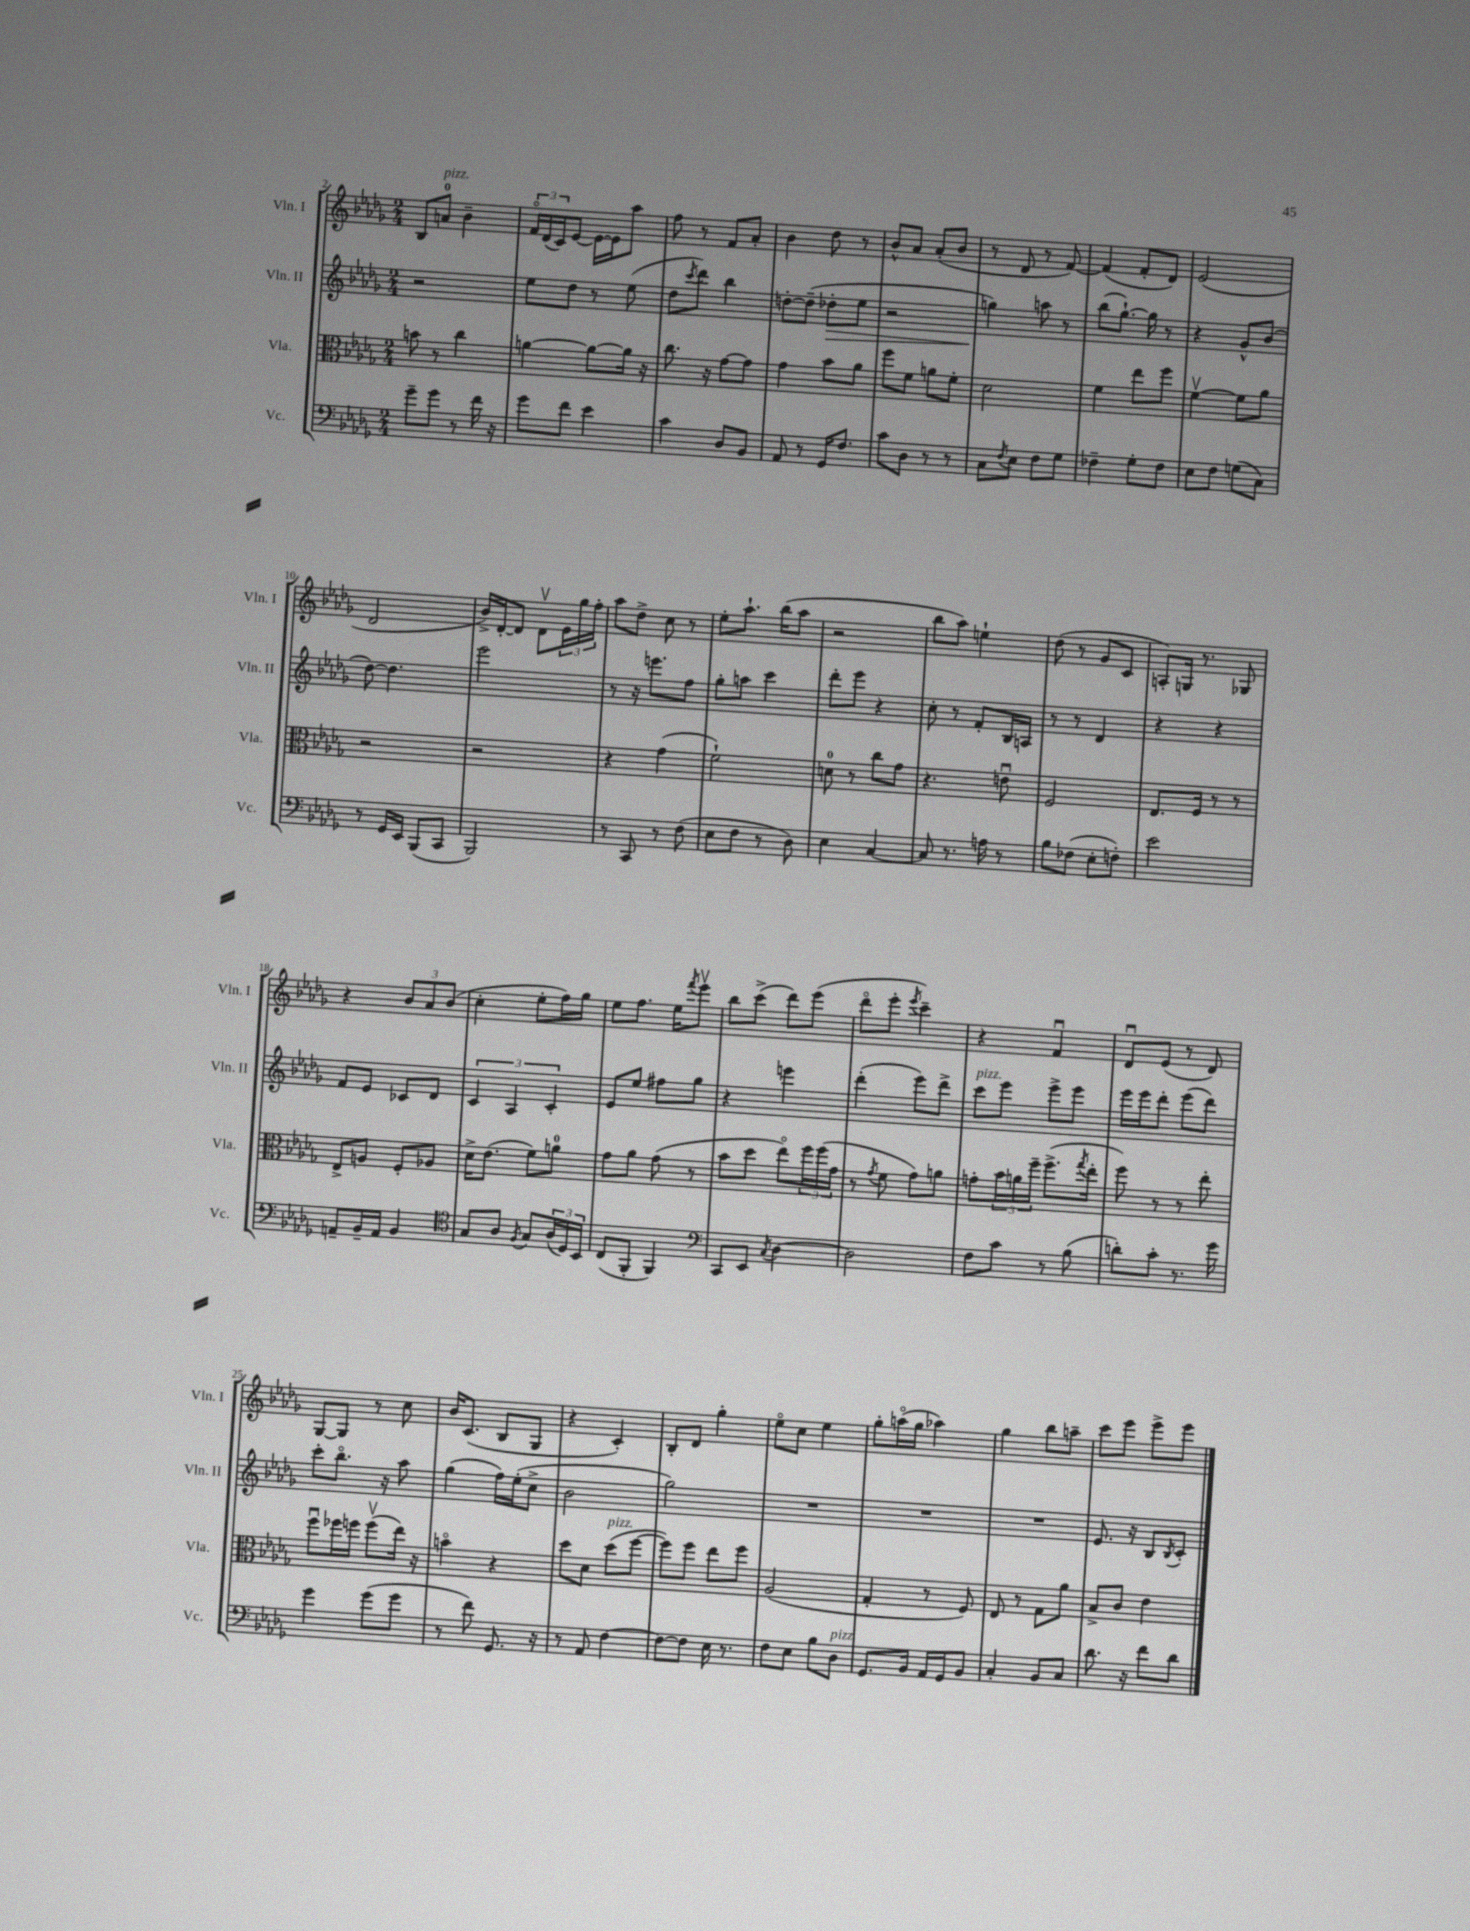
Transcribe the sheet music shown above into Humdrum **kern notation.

**kern	**kern	**kern	**dynam	**kern
*part4	*part3	*part2	*part2	*part1
*staff4	*staff3	*staff2	*staff2	*staff1
*I"Vc.	*I"Vla.	*I"Vln. II	*	*I"Vln. I
*I'Vc.	*I'Vla.	*I'Vln. II	*	*I'Vln. I
*clefF4	*clefC3	*clefG2	*	*clefG2
*k[b-e-a-d-g-]	*k[b-e-a-d-g-]	*k[b-e-a-d-g-]	*	*k[b-e-a-d-g-]
*M2/4	*M2/4	*M2/4	*	*M2/4
=2	=2	=2	=2	=2
8g-~\L	8bn\	2r	.	8B-/L
!	!	!	!	!LO:TX:a:i:t=pizz.
8g-\J	8r	.	.	8an/J
8r	4cc\	.	.	4b-~\
16f\	.	.	.	.
16r	.	.	.	.
=3	=3	=3	=3	=3
8g-\L	[4an\	8ee-\L	.	24f/LL
.	.	.	.	(24d-/
.	.	.	.	24c/J)
8f\J	.	8dd-\J	.	[8e-/J
4e-\	8a\L_	8r	.	16e-\LL_
.	.	.	.	16e-\J]
.	16a\Jk]	(8ee-\	.	8aa-\J
.	16r	.	.	.
=4	=4	=4	=4	=4
4c\	8.cc\	8dd-\L	.	8ff\
.	.	8qccc/	.	.
.	.	8ddd-\J)	.	8r
.	16r	.	.	.
8D-/L	[8g-\L	4bb-\	.	8f/L
8BB-/J	8g-\J]	.	.	8a-'/J
=5	=5	=5	=5	=5
8AA-/	4g-\	[8ddn'\L	.	4b-\
8r	.	(8dd~\J]	.	.
!	!	!	!LO:HP:b	!
16GG-/KL	8b-\L	8dd-X'\L	>	8dd-\
8.F/J	.	.	.	.
.	8a-\J	8ee-\J	.	8r
=6	=6	=6	=6	=6
8c\L	8ff\L	2r	.	8b-^^/L
8D-\J	8f\J	.	.	8a-/J
8r	8an\L	.	.	(8a-'/L
8r	8f'\J	.	.	8b-/J
=7	=7	=7	=7	=7
8C\L	2d-\	4ggn\)	.	8r
8qF/	.	.	.	.
8E-\J	.	.	.	8d-/
8F\L	.	8aan\	]	8r
8G-\J	.	8r	.	[8f/)
=8	=8	=8	=8	=8
4F-X~\	4f\	(8bb-\L	.	(4f/]
.	.	[8.gg-`\J)	.	.
8G-'\L	8ee-\L	.	.	8f'/L
.	.	16gg-\]	.	.
8F-\J	8ff\J	8r	.	8d-/J)
=9	=9	=9	=9	=9
8E-\L	[4fv\	4r	.	(2e-/
8F\J	.	.	.	.
(8Gn\L	8f\L]	8g-^^/L	.	.
8C\J)	8a-\J	(8b-/J	.	.
!!LO:LB:g=z
=10	=10	=10	=10	=10
8r	2r	[8dd-\)	.	2d-/
16GG-/LL	.	4.dd-\]	.	.
16EE-/JJ	.	.	.	.
(8BBB-/L	.	.	.	.
8CC/J	.	.	.	.
=11	=11	=11	=11	=11
2BBB-/)	2r	2eee-\	.	16b-^/LL)
.	.	.	.	[16d-'/J
.	.	.	.	8d-/J]
.	.	.	.	8d-v\L
.	.	.	.	24e-\L
.	.	.	.	24gg-\
.	.	.	.	24ff'\JJ
=12	=12	=12	=12	=12
8r	4r	8r	.	8aa-\L
8CC/	.	16r	.	8dd-^\J
.	.	8.eeen\L	.	.
8r	(4g-\	.	.	8cc\
(8F\	.	8ff\J	.	8r
=13	=13	=13	=13	=13
8E-\L	2f`\)	8gg-'\L	.	8ee-'\L
8F\J	.	8aan\J	.	8.aa-`\J
8r	.	4ccc\	.	.
.	.	.	.	(16bb-\KL
8D-\)	.	.	.	8aa-\J
=14	=14	=14	=14	=14
4E-\	8dn\	8ddd-'\L	.	2r
.	8r	8eee-\J	.	.
[4C/	8cc\L	4r	.	.
.	8g-\J	.	.	.
=15	=15	=15	=15	=15
8C/]	4.r	8cc'\	.	8bb-\L
8.r	.	8r	.	8aa-\J)
.	.	8f'/L	.	4een`\
16An\	.	.	.	.
8r	8enu\	16B-/L	.	.
.	.	16An/JJ	.	.
=16	=16	=16	=16	=16
8B-\L	2F/	8r	.	(8dd-\
(8F-X\J	.	8r	.	8r
8E-'\L	.	4d-/	.	8g-/L
8Fn'\J)	.	.	.	8c/J
=17	=17	=17	=17	=17
2e-\	8.E-/L	4r	.	8An'/L)
.	.	.	.	16Gn/Jk
.	16F/Jk	.	.	8.r
.	8r	4r	.	.
.	8r	.	.	8G-X/
!!LO:LB:g=z
=18	=18	=18	=18	=18
8AAn~/L	8E-^/L	8f/L	.	4r
16BB-~/L	8An/J	8e-/J	.	.
16AA/JJ	.	.	.	.
4BB-/	8F'/L	8c-X/L	.	12b-/L
.	.	.	.	12a-/
.	8A-X/J	8d-/J	.	.
.	.	.	.	(12b-/J
=19	=19	=19	=19	=19
*clefC4	*	*	*	*
8G-/L	16d-^\KL	6c/	.	4cc'\
.	(8.e-\J	.	.	.
8A-/J	.	.	.	.
.	.	6A-/	.	.
8qF/	.	.	.	.
8G-/L	8f\L)	.	.	8ee-'\L
.	.	6c'/	.	.
(24A-/L	8an\J	.	.	16ff\L)
24D-/)	.	.	.	.
.	.	.	.	16gg-\JJ
24BB-/JJ	.	.	.	.
=20	=20	=20	=20	=20
(8C/L	8g-\L	8e-/L	.	8ee-\L
8FF'/J	8a-\J	8ee-/J	.	8.ff\J
4FF/)	(8g-\	8ff#X\L	.	.
.	.	.	.	16ee-\KL
.	.	.	.	8qfff/
.	8r	8gg-\J	.	8eee-v\J
=21	=21	=21	=21	=21
*clefF4	*	*	*	*
8CC/L	8b-\L	4r	.	8bb-\L
8EE-/J	8dd-\J	.	.	(8ccc^\J
8qC/	.	.	.	.
[4D-\	8ee-\L)	4eeen\	.	8ddd-\L)
.	24ff\L	.	.	(8eee-\J
.	(24ff\	.	.	.
.	24g-\JJ	.	.	.
=22	=22	=22	=22	=22
2D-\]	8r	(4ddd-'\	.	8ddd-\L
.	8qg-/	.	.	.
.	8f\	.	.	8eee-'\J
.	.	.	.	8qeee-/
.	8g-\L)	8eee-\L)	.	4ccc~\)
.	8an\J	8ddd-^\J	.	.
=23	=23	=23	=23	=23
!	!	!LO:TX:a:i:t=pizz.	!	!
8F\L	8gn'\L	8ccc\L	.	4r
8c\J	24b-\L	8eee-\J	.	.
.	24an\	.	.	.
.	24ff~\JJ	.	.	.
8r	(8.ff^\L	8eee-^\L	.	4fu/
(8B-\	.	8eee-\J	.	.
.	8qgg-/	.	.	.
.	16ee-'\Jk	.	.	.
=24	=24	=24	=24	=24
8dn'\L)	8ff\)	16eee-\LL	.	8d-u/L
.	.	16eee-\J	.	.
8c'\J	8r	8ddd-'\J	.	(8e-/J
8.r	8r	(8eee-\L	.	8r
.	8ee-'\	8ddd-\J)	.	8d-/)
16g-\	.	.	.	.
!!LO:LB:g=z
=25	=25	=25	=25	=25
4g-\	8ffu\L	8ccc'\L	.	[8G-/L
.	16ff-X\L	8.bb-\J	.	8G-/J]
.	16ffn\JJ	.	.	.
(8g-\L	(8ffv\L	.	.	8r
.	.	16r	.	.
8g-\J	16ee-\Jk)	8aa-\	.	8cc\
.	16r	.	.	.
=26	=26	=26	=26	=26
8r	4bn\	(4gg-\	.	16b-/KL
.	.	.	.	(8.c/J
8f\)	.	.	.	.
8.GG-/	4r	16ff\LL)	.	8B-/L
.	.	(16ee-'\J	.	.
.	.	8cc^\J	.	8G-/J
16r	.	.	.	.
=27	=27	=27	=27	=27
8r	8dd-\L	2b-\	.	4r
8AA-/	8d-\J	.	.	.
!	!LO:TX:a:i:t=pizz.	!	!	!
[4F\	(8dd-\L	.	.	4c'/)
.	[8ff\J	.	.	.
=28	=28	=28	=28	=28
8F\L_	8ff\L])	2gg-\)	.	8B-'/L
8F\J]	8ff\J	.	.	8d-/J
16E-\	8ee-\L	.	.	4gg-'\
8.r	.	.	.	.
.	8ff\J	.	.	.
=29	=29	=29	=29	=29
8F\L	(2A-/	2r	.	8ee-\L
8E-\J	.	.	.	8cc\J
8B-\L	.	.	.	4ee-\
!LO:TX:a:i:t=pizz.	!	!	!	!
8D-\J	.	.	.	.
=30	=30	=30	=30	=30
8.GG-/L	4G-'/	2r	.	8gg-'\L
.	.	.	.	(16aan\L
16BB-/Jk	.	.	.	16gg-\JJ
16AA-/LL	8r	.	.	4aa-X\)
16GG-/J	.	.	.	.
8BB-/J	8F/)	.	.	.
=31	=31	=31	=31	=31
4C'/	8E-/	2r	.	4gg-\
.	8r	.	.	.
8BB-/L	8G-\L	.	.	8bb-\L
8C/J	8a-\J	.	.	8aan~\J
=32	=32	=32	=32	=32
8.d-\	8B-^/L	8.e-/	.	8ccc\L
.	8c/J	.	.	8eee-\J
16r	.	16r	.	.
8f\L	4e-\	8B-/L	.	8eee-^\L
.	.	8qB-/	.	.
8d-\J	.	8c'/J	.	8eee-\J
==	==	==	==	==
*-	*-	*-	*-	*-
